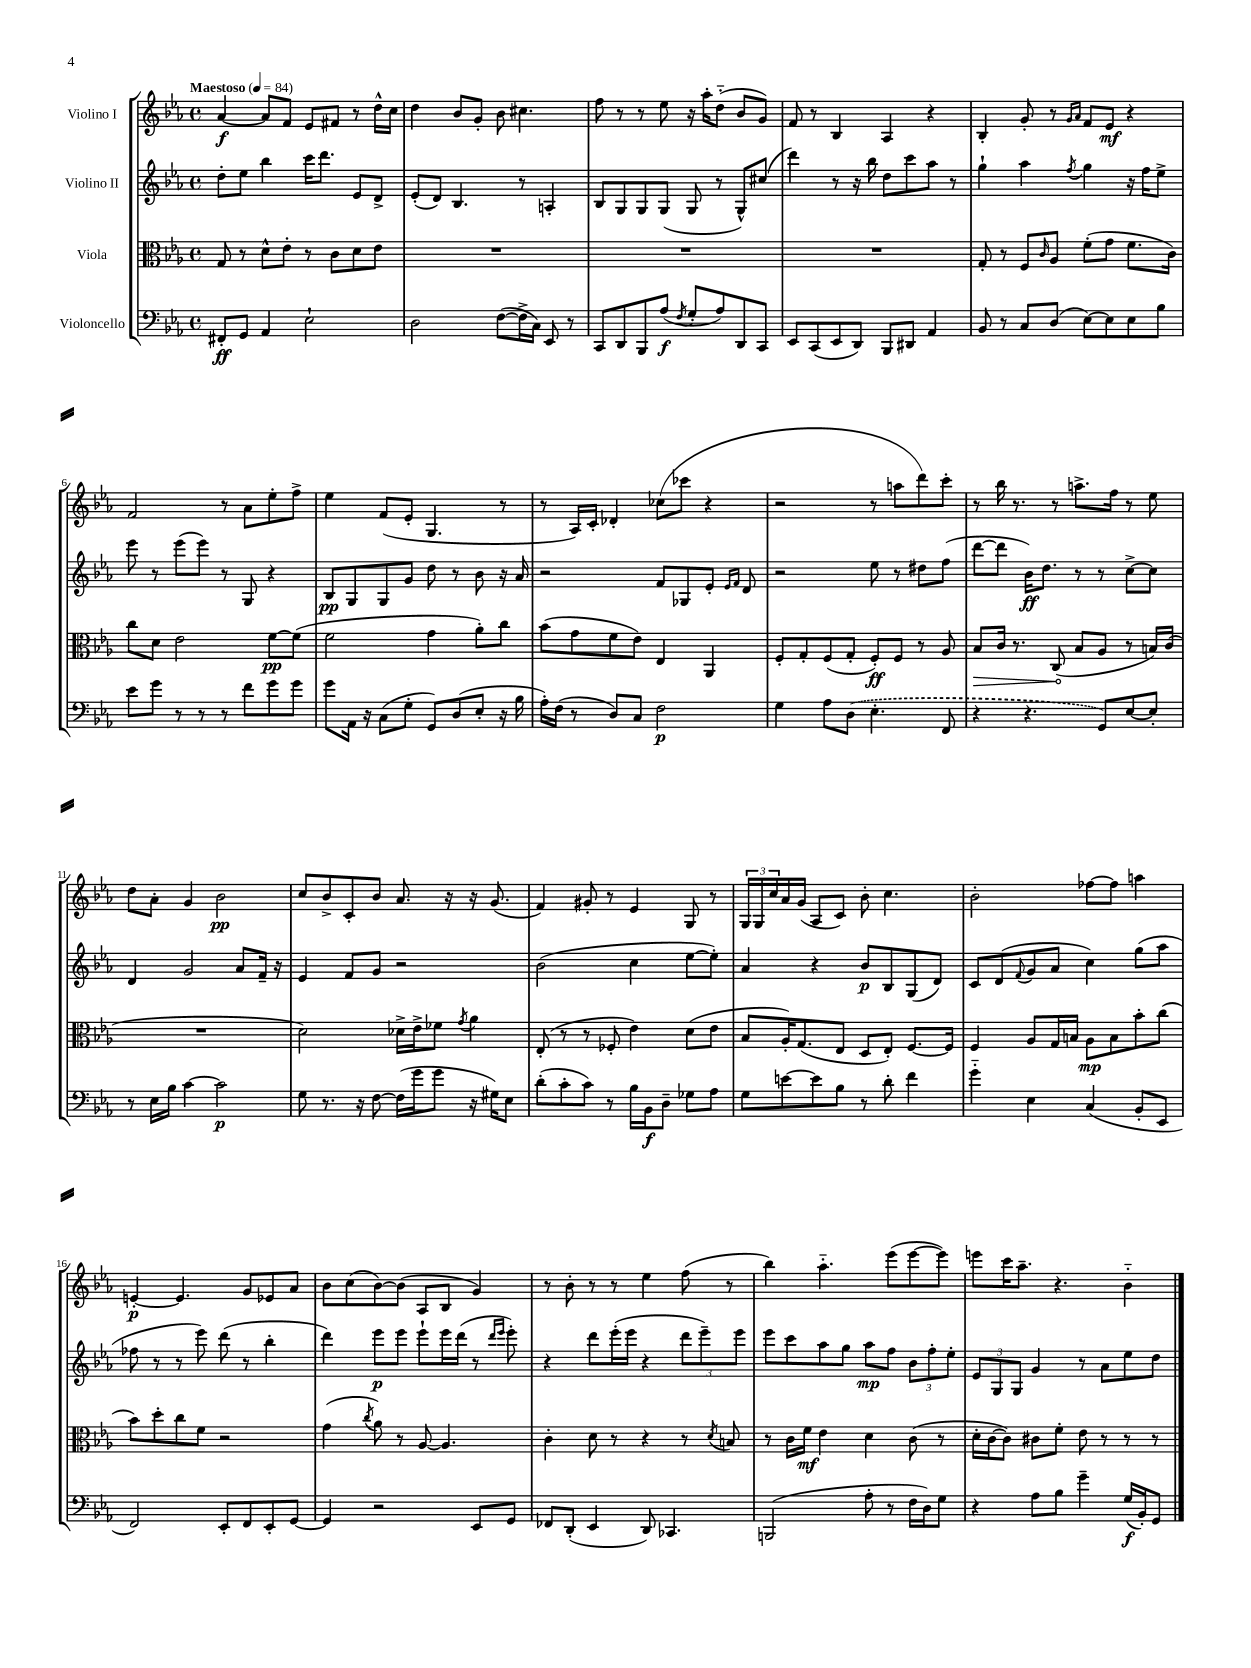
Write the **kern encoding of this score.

**kern	**kern	**kern	**kern
*staff4	*staff3	*staff2	*staff1
*clefF4	*clefC3	*clefG2	*clefG2
*k[b-e-a-]	*k[b-e-a-]	*k[b-e-a-]	*k[b-e-a-]
*M4/4	*M4/4	*M4/4	*M4/4
*met(c)	*met(c)	*met(c)	*met(c)
*MM84	*MM84	*MM84	*MM84
8FF#'	8G	8dd'	[4a-
8GG	8r	8ee-	.
4AA-	8d^^	4bb-	8a-]
.	8e-'	.	8f
2E-`	8r	16ccc	8e-
.	.	8.ddd	.
.	8c	.	8f#
.	8d	8e-	8r
.	8e-	8d^	16dd^^
.	.	.	16cc
=	=	=	=
2D	1r	(8e-'	4dd
.	.	8d)	.
.	.	4.B-	8b-
.	.	.	8g'
([8F	.	.	8b-
16F^]	.	8r	4.cc#
16C)	.	.	.
8EE-	.	4A'	.
8r	.	.	.
=	=	=	=
8CC	1r	8B-	8ff
8DD	.	8G	8r
8BBB-	.	8G	8r
(8A-	.	(8G	8ee-
8qF	.	.	.
8G'	.	8G	16r
.	.	.	16aa-'
8A-)	.	8r	(8dd'~
8DD	.	8G^^)	8b-
8CC	.	(8cc#	8g)
=	=	=	=
8EE-	1r	4ddd)	8f
(8CC	.	.	8r
8EE-	.	8r	4B-
8DD)	.	16r	.
.	.	16bb-	.
8BBB-	.	8dd	4A-
8DD#	.	8ccc	.
4AA-	.	8aa-	4r
.	.	8r	.
=	=	=	=
8BB-	8G'	4gg`	4B-'
8r	8r	.	.
8C	8F	4aa-	8g'
.	16qqc	.	.
(8D	8A-	.	8r
.	.	.	16qqg
.	.	8qff	16qqa-
[8E-)	(8f'	4gg	8f
8E-]	8g	.	8e-
8E-	8.f	16r	4r
.	.	16ff	.
8B-	.	8ee-^	.
.	16c)	.	.
=	=	=	=
8e-	8cc	8eee-	2f
8g	8d	8r	.
8r	2e-	(8eee-	.
8r	.	8eee-)	.
8r	.	8r	8r
8f	.	8G	8a-
8g	[8f	4r	8ee-'
8g	(8f]	.	8ff^
=	=	=	=
8g	2f	8B-	4ee-
16AA-	.	8G	.
16r	.	.	.
(8C	.	8G	(8f
8G'	.	8g	8e-'
8GG)	4g	8dd	4.G
(8D	.	8r	.
8E-'	8a-')	8b-	.
16r	8cc	16r	8r
16B-	.	16a-	.
=	=	=	=
16A-')	(8b-	2r	8r
(16F	.	.	.
8r	8g	.	16A-)
.	.	.	16c'
8D)	8f	.	4d-'
8C	8e-)	.	.
2F	4E-	8f	(8cc-
.	.	8G-	8ccc-
.	4AA-	8e-'	4r
.	.	16qqe-	.
.	.	16qqf	.
.	.	8d	.
=	=	=	=
4G	8F'	2r	2r
.	8G'	.	.
8A-	(8F	.	.
(8D	8G'	.	.
4.E-'	8F')	8ee-	8r
.	8F	8r	8aa
.	8r	8dd#	8ddd)
8FF	8A-	(8ff	8ccc'
=	=	=	=
4r	8B-	[8ddd	8r
.	16c	8ddd]	16bb-
.	8.r	.	8.r
4.r	.	16b-)	.
.	.	8.dd	.
.	(8C	.	8r
.	8B-	8r	8.aa^
8GG)	8A-	8r	.
.	.	.	16ff
[8E-	8r	[8cc^	8r
8E-']	16B)	8cc]	8ee-
.	(16c	.	.
=	=	=	=
8r	1r	4d	8dd
16E-	.	.	8a-'
16B-	.	.	.
[4c	.	2g	4g
2c]	.	.	2b-
.	.	8a-	.
.	.	16f~	.
.	.	16r	.
=	=	=	=
8G	2d)	4e-	8cc
8.r	.	.	8b-^
.	.	8f	8c'
16r	.	.	.
[8F	.	8g	8b-
(16F]	16d-^	2r	8.a-
16g	16e-^	.	.
8g	8f-	.	.
.	.	.	16r
.	8qg	.	.
16r	4a-	.	16r
16G#)	.	.	(8.g
8E-	.	.	.
=	=	=	=
(8d'	(8E-'	(2b-	4f)
8c'	8r	.	.
8c)	8r	.	8g#'
8r	8F-'	.	8r
16B-	4e-)	4cc	4e-
16BB-	.	.	.
8D~	.	.	.
8G-	(8d	[8ee-	8G
8A-	8e-	8ee-'])	8r
=	=	=	=
8G	8B-	4a-	24G
.	.	.	24G
.	.	.	24cc
[8e	16A-')	.	16a-
.	(8.G	.	(16g
8e]	.	4r	8A-
8B-	8E-	.	8c)
8r	8D	8b-	8b-'
8d'	8E-')	8B-	4.cc
4f	[8.F	(8G	.
.	.	8d)	.
.	16F]	.	.
=	=	=	=
4g'~	4F	8c	2b-'
.	.	(8d	.
.	.	8qqf	.
4E-	8A-	8g	.
.	16G	8a-	.
.	16B	.	.
(4C	8A-	4cc)	[8ff-
.	8B	.	8ff-]
8BB-'	8b-'	(8gg	4aa
8EE-	(8cc	8aa-	.
=	=	=	=
2FF)	8b-)	8ff-	[4e'
.	8dd'	8r	.
.	8cc	8r	4.e]
.	8f	8eee-)	.
8EE-'	2r	(8ddd	.
8FF	.	8r	8g
8EE-'	.	4bb-'	8e-
[8GG	.	.	8a-
=	=	=	=
4GG]	(4g	4ddd)	8b-
.	.	.	(8cc
.	8qcc	.	.
2r	8a-)	8eee-	[8b-)
.	8r	8eee-	(8b-]
.	[8A-	8eee-`	8A-
.	4.A-]	16eee-	8B-
.	.	(16ddd	.
8EE-	.	8r	4g)
.	.	16qqddd	.
.	.	16qqeee-	.
8GG	.	8eee-')	.
=	=	=	=
8FF-	4c'	4r	8r
(8DD'	.	.	8b-'
4EE-	8d	8ddd	8r
.	8r	(16eee-'	8r
.	.	16eee-	.
8DD)	4r	4r	4ee-
4.CC-	.	.	.
.	8r	12ddd	(8ff
.	.	12eee-~)	.
.	8qd	.	.
.	8B	.	8r
.	.	12eee-	.
=	=	=	=
(2BBB	8r	8eee-	4bb-)
.	16c	8ccc	.
.	16f	.	.
.	4e-	8aa-	4.aa-'~
.	.	8gg	.
8A-'	4d	8aa-	.
8r	.	8ff	(8eee-
16F	(8c	12b-	[8eee-
16D)	.	.	.
.	.	12ff'	.
8G	8r	.	8eee-])
.	.	12ee-'	.
=	=	=	=
4r	16d'	12e-	8eee
.	[16c	.	.
.	.	12G	.
.	8c])	.	16ccc
.	.	12G	.
.	.	.	8.aa-~
8A-	8c#	4g	.
8B-	8f'	.	4.r
4g~	8e-	8r	.
.	8r	8a-	.
(16G	8r	8ee-	4b-'~
16BB-')	.	.	.
8GG	8r	8dd	.
==	==	==	==
*-	*-	*-	*-
